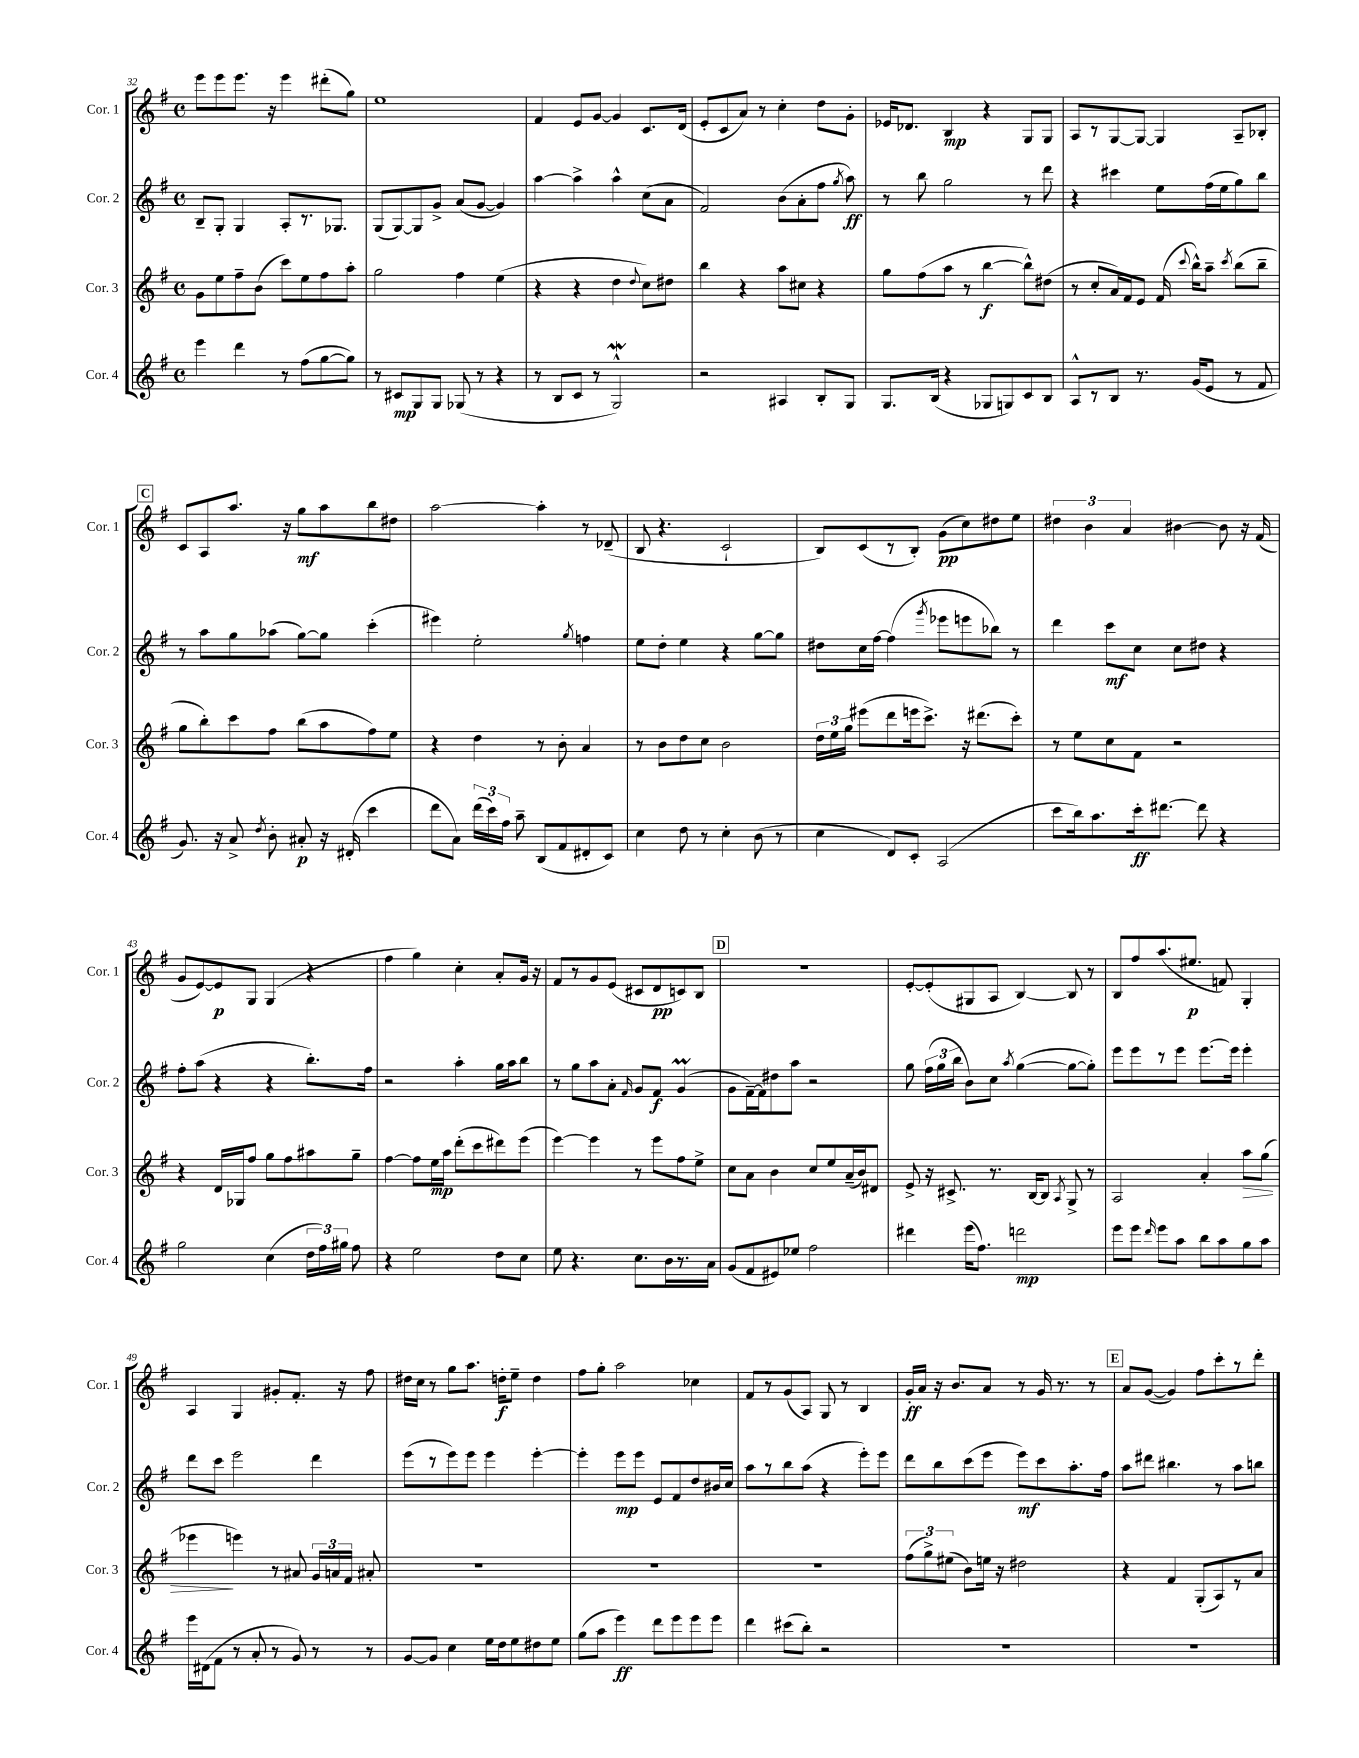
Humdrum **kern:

**kern	**dynam	**kern	**dynam	**kern	**dynam	**kern	**dynam
*part4	*part4	*part3	*part3	*part2	*part2	*part1	*part1
*staff4	*staff4	*staff3	*staff3	*staff2	*staff2	*staff1	*staff1
*I"Cor. 4	*	*I"Cor. 3	*	*I"Cor. 2	*	*I"Cor. 1	*
*I'Cor. 4	*	*I'Cor. 3	*	*I'Cor. 2	*	*I'Cor. 1	*
*clefG2	*	*clefG2	*	*clefG2	*	*clefG2	*
*k[f#]	*	*k[f#]	*	*k[f#]	*	*k[f#]	*
*M4/4	*	*M4/4	*	*M4/4	*	*M4/4	*
*met(c)	*	*met(c)	*	*met(c)	*	*met(c)	*
=32	=32	=32	=32	=32	=32	=32	=32
4eee\	.	8g\L	.	8B~/L	.	8eee\L	.
.	.	8ee\	.	8G'/J	.	8eee\	.
4ddd\	.	8ff#~\	.	4G/	.	8.eee\J	.
.	.	(8b\J	.	.	.	.	.
.	.	.	.	.	.	16r	.
8r	.	8ccc\L)	.	8A'/L	.	4eee\	.
(8ff#\L	.	8ee\	.	8.r	.	.	.
[8gg\	.	8ff#\	.	.	.	(8ddd#X'\L	.
.	.	.	.	8.G-X/J	.	.	.
8gg\J])	.	8aa'\J	.	.	.	8gg\J)	.
=33	=33	=33	=33	=33	=33	=33	=33
8r	.	2gg\	.	(8G/L	.	1ee	.
8c#X/L	mp	.	.	[8G/)	.	.	.
8G/	.	.	.	8G/]	.	.	.
8G/J	.	.	.	8g^/J	.	.	.
(8G-X/	.	4ff#\	.	(8a/L	.	.	.
8r	.	.	.	[8g/J	.	.	.
4r	.	(4ee\	.	4g/])	.	.	.
=34	=34	=34	=34	=34	=34	=34	=34
8r	.	4r	.	[4aa\	.	4f#/	.
8B/L	.	.	.	.	.	.	.
8c/J	.	4r	.	4aa^\]	.	8e/L	.
8r	.	.	.	.	.	[8g/J	.
2Gw^^/)	.	4dd\	.	4aa^^\	.	4g/]	.
.	.	8qqdd/	.	.	.	.	.
.	.	8cc\L)	.	(8cc\L	.	8.c/L	.
.	.	8dd#X\J	.	8a\J	.	.	.
.	.	.	.	.	.	(16d/Jk	.
=35	=35	=35	=35	=35	=35	=35	=35
2r	.	4bb\	.	2f#/)	.	8e'/L	.
.	.	.	.	.	.	8c/	.
.	.	4r	.	.	.	8a/J)	.
.	.	.	.	.	.	8r	.
4A#X/	.	8aa\L	.	(8b\L	.	4cc'\	.
.	.	8cc#X\J	.	8a'\	.	.	.
8B'/L	.	4r	.	8ff#\J	.	8dd\L	.
.	.	.	.	8qgg/	.	.	.
8G/J	.	.	.	8aa\)	ff	8g'\J	.
=36	=36	=36	=36	=36	=36	=36	=36
8.G/L	.	8gg\L	.	8r	.	16e-X/KL	.
.	.	.	.	.	.	8.d-X/J	.
.	.	(8ff#\	.	8bb\	.	.	.
(16B/Jk	.	.	.	.	.	.	.
4r	.	8aa\J	.	2gg\	.	4B/	mp
.	.	8r	.	.	.	.	.
8G-X/L	.	[4bb\	f	.	.	4r	.
8Gn/)	.	.	.	.	.	.	.
8c/	.	8bb^^\L])	.	8r	.	8G/L	.
8B/J	.	(8dd#X\J	.	8ddd\	.	8G/J	.
=37	=37	=37	=37	=37	=37	=37	=37
8A^^/L	.	8r	.	4r	.	8A/L	.
8r	.	8cc'/L	.	.	.	8r	.
8B/J	.	16a/L)	.	4ccc#X\	.	[8G/	.
.	.	16f#/J	.	.	.	.	.
8.r	.	8e/J	.	.	.	8G/J_	.
.	.	(16f#/	.	8ee\L	.	4G/]	.
.	.	8qqccc/	.	.	.	.	.
(16g/KL	.	16bb^^\KL)	.	.	.	.	.
8e/J	.	8aa~\J	.	(16ff#\L	.	.	.
.	.	.	.	16ee\J	.	.	.
.	.	8qccc/	.	.	.	.	.
8r	.	(8bb\L	.	8gg\)	.	8A~/L	.
8f#/	.	8bb~\J	.	8bb\J	.	8B-X'/J	.
!!LO:LB:g=z
!!LO:REH:place=s1:t=C
=38	=38	=38	=38	=38	=38	=38	=38
8.g/)	.	8gg\L	.	8r	.	8c/L	.
.	.	8bb'\)	.	8aa\L	.	8A/	.
16r	.	.	.	.	.	.	.
8a^/	.	8ccc\	.	8gg\	.	8.aa/J	.
8qdd/	.	.	.	.	.	.	.
8b'\	.	8ff#\J	.	(8aa-X\J	.	.	.
.	.	.	.	.	.	16r	.
8a#X'/	p	(8bb\L	.	[8gg\L)	.	8gg\L	mf
16r	.	8aa\	.	8gg\J]	.	8aa\	.
(16d#X'/	.	.	.	.	.	.	.
4ccc\	.	8ff#\)	.	(4ccc'\	.	8bb\	.
.	.	8ee\J	.	.	.	8dd#X\J	.
=39	=39	=39	=39	=39	=39	=39	=39
8ddd\L	.	4r	.	4eee#X\)	.	[2aa\	.
8a\J)	.	.	.	.	.	.	.
(24ddd\LL	.	4dd\	.	2ee'\	.	.	.
24ccc\)	.	.	.	.	.	.	.
24ff#\JJ	.	.	.	.	.	.	.
8aa~\	.	.	.	.	.	.	.
(8B/L	.	8r	.	.	.	4aa'\]	.
8f#/	.	8b'\	.	.	.	.	.
.	.	.	.	8qgg/	.	.	.
8d#X'/	.	4a/	.	4ffn\	.	8r	.
8c/J)	.	.	.	.	.	(8d-X~/	.
=40	=40	=40	=40	=40	=40	=40	=40
4cc\	.	8r	.	8ee\L	.	8B/	.
.	.	8b\L	.	8dd'\J	.	4.r	.
8dd\	.	8dd\	.	4ee\	.	.	.
8r	.	8cc\J	.	.	.	.	.
4cc'\	.	2b\	.	4r	.	2c`/	.
(8b\	.	.	.	[8gg\L	.	.	.
8r	.	.	.	8gg\J]	.	.	.
=41	=41	=41	=41	=41	=41	=41	=41
4cc\	.	24dd\LL	.	8dd#X\L	.	8B/L)	.
.	.	24ee\	.	.	.	.	.
.	.	24gg\JJ	.	.	.	.	.
.	.	(8eee#X\L	.	16cc\L	.	(8c/	.
.	.	.	.	[16ff#\JJ	.	.	.
8d/L)	.	8ddd\	.	(4ff#\]	.	8r	.
8c'/J	.	16eeen\k	.	.	.	8B'/J)	.
.	.	8.ccc^\J)	.	.	.	.	.
.	.	.	.	8qggg/	.	.	.
(2A/	.	.	.	8eee-X\L	.	(8g\L	pp
.	.	16r	.	8eeen\	.	8cc\)	.
.	.	(8.ddd#X\L	.	.	.	.	.
.	.	.	.	8bb-X\J)	.	8dd#X\	.
.	.	8ccc'\J)	.	8r	.	8ee\J	.
=42	=42	=42	=42	=42	=42	=42	=42
8ccc\L	.	8r	.	4ddd\	.	6dd#X\	.
16bb\k)	.	8ee\L	.	.	.	.	.
.	.	.	.	.	.	6b\	.
8.aa\	.	.	.	.	.	.	.
.	.	8cc\	.	8ccc\L	mf	.	.
.	.	.	.	.	.	6a/	.
16ccc'\k	ff	8f#\J	.	8cc\J	.	.	.
[8.ddd#X\J	.	.	.	.	.	.	.
.	.	2r	.	8cc\L	.	[4b#X\	.
8ddd#\]	.	.	.	8dd#X\J	.	.	.
4r	.	.	.	4r	.	8b#\]	.
.	.	.	.	.	.	16r	.
.	.	.	.	.	.	(16f#/	.
!!LO:LB:g=z
=43	=43	=43	=43	=43	=43	=43	=43
2gg\	.	4r	.	8ff#'\L	.	8g/L	.
.	.	.	.	(8aa\J	.	[8e/)	.
.	.	16d/LL	.	4r	.	8e/]	p
.	.	16G-X/J	.	.	.	.	.
.	.	8ff#/J	.	.	.	8G/J	.
(4cc\	.	8gg\L	.	4r	.	(4G/	.
.	.	8ff#\	.	.	.	.	.
24dd\LL	.	8aa#X\	.	8.bb'\L)	.	4r	.
24ff#\)	.	.	.	.	.	.	.
24gg#X\JJ	.	.	.	.	.	.	.
8ff#\	.	8gg~\J	.	.	.	.	.
.	.	.	.	16ff#\Jk	.	.	.
=44	=44	=44	=44	=44	=44	=44	=44
4r	.	[4ff#\	.	2r	.	4ff#\	.
2ee\	.	8ff#\L]	.	.	.	4gg\)	.
.	.	16ee\L	mp	.	.	.	.
.	.	16aa\JJ	.	.	.	.	.
.	.	(8ddd'\L	.	4aa'\	.	4cc'\	.
.	.	8ccc\	.	.	.	.	.
8dd\L	.	8ddd#X\)	.	16gg\LL	.	8a'/L	.
.	.	.	.	16aa\J	.	.	.
8cc\J	.	(8eee\J	.	8bb\J	.	16g/Jk	.
.	.	.	.	.	.	16r	.
=45	=45	=45	=45	=45	=45	=45	=45
8ee\	.	[4eee\)	.	8r	.	8f#/L	.
4.r	.	.	.	8gg\L	.	8r	.
.	.	4eee\]	.	8aa\	.	8g/	.
.	.	.	.	8a'\J	.	(8e/J	.
.	.	.	.	16qqf#/	.	.	.
8.cc\L	.	8r	.	8g/L	.	8c#X/L	.
.	.	8eee\L	.	8f#/J	f	8d/	pp
16b\L	.	.	.	.	.	.	.
8.r	.	8ff#\	.	(4gM/	.	8cn/)	.
.	.	8ee^\J	.	.	.	8B/J	.
16a\JJ	.	.	.	.	.	.	.
!!LO:REH:place=s1:t=D
=46	=46	=46	=46	=46	=46	=46	=46
(8g/L	.	8cc\L	.	8g\L	.	1r	.
8f#/	.	8a\J	.	[16f#~\L)	.	.	.
.	.	.	.	16f#\J]	.	.	.
8e#X/)	.	4b\	.	8dd#X\	.	.	.
8ee-X/J	.	.	.	8aa\J	.	.	.
2ff#\	.	8cc/L	.	2r	.	.	.
.	.	8ee/	.	.	.	.	.
.	.	(16a~/L	.	.	.	.	.
.	.	16b/J)	.	.	.	.	.
.	.	8d#X/J	.	.	.	.	.
=47	=47	=47	=47	=47	=47	=47	=47
4ddd#X\	.	8e^/	.	8gg\	.	[8e'/L	.
.	.	16r	.	(24ff#\LL	.	(8e'/]	.
.	.	.	.	24gg\	.	.	.
.	.	8.c#X^/	.	.	.	.	.
.	.	.	.	24bb\JJ	.	.	.
(16eee\KL	.	.	.	8b\L)	.	8G#X/	.
8.ff#\J)	.	.	.	.	.	.	.
.	.	8.r	.	8cc\J	.	8A/J	.
.	.	.	.	8qaa/	.	.	.
2dddn\	mp	.	.	([4gg\	.	[4B/)	.
.	.	[16B/KL	.	.	.	.	.
.	.	8B/J]	.	.	.	.	.
.	.	8qA/	.	.	.	.	.
.	.	8G^/	.	8gg\L_	.	8B/]	.
.	.	8r	.	8gg'\J])	.	8r	.
=48	=48	=48	=48	=48	=48	=48	=48
8eee\L	.	2A/	.	8eee\L	.	8B/L	.
8eee\J	.	.	.	8eee\	.	8ff#/	.
16qqddd/	.	.	.	.	.	.	.
8eee\L	.	.	.	8r	.	(8.aa/	.
8aa\J	.	.	.	8eee\J	.	.	.
.	.	.	.	.	.	8.ee#X/J	p
8bb\L	.	4a'/	.	[8.eee\L	.	.	.
8aa\	.	.	.	.	.	8fn/)	.
.	.	.	.	16eee\Jk]	.	.	.
!	!	!	!LO:HP:b	!	!	!	!
8gg\	.	8aa\L	>	4eee'\	.	4G'/	.
8aa\J	.	(8gg\J	.	.	.	.	.
!!LO:LB:g=z
=49	=49	=49	=49	=49	=49	=49	=49
16eee\LL	.	4eee-X\	.	8ddd\L	.	4A/	.
(16d#X\J	.	.	.	.	.	.	.
8f#\J	.	.	.	8ccc\J	.	.	.
8r	.	4eeen\)	]	2eee\	.	4G/	.
8a'/	.	.	.	.	.	.	.
8r	.	8r	.	.	.	8g#X'/L	.
8g/)	.	8a#X/	.	.	.	8.f#'/J	.
8r	.	24g/LL	.	4ddd\	.	.	.
.	.	24an/	.	.	.	.	.
.	.	.	.	.	.	16r	.
.	.	24f#/JJ	.	.	.	.	.
8r	.	8a#X'/	.	.	.	8ff#\	.
=50	=50	=50	=50	=50	=50	=50	=50
[8g/L	.	1r	.	(8eee\L	.	16dd#X\LL	.
.	.	.	.	.	.	16cc\JJ	.
8g/J]	.	.	.	8r	.	8r	.
4cc\	.	.	.	8eee\)	.	8gg\L	.
.	.	.	.	8eee\J	.	8.aa\J	.
16ee\LL	.	.	.	4eee\	.	.	.
16dd\J	.	.	.	.	.	16ddn'\KL	f
8ee\	.	.	.	.	.	8ee~\J	.
8dd#X\	.	.	.	[4eee'\	.	4dd\	.
8ee\J	.	.	.	.	.	.	.
=51	=51	=51	=51	=51	=51	=51	=51
(8gg\L	.	1r	.	4eee'\]	.	8ff#\L	.
8aa\J	.	.	.	.	.	8gg'\J	.
4eee\)	ff	.	.	8eee\L	mp	2aa\	.
.	.	.	.	8eee\J	.	.	.
8ddd\L	.	.	.	8e/L	.	.	.
8eee\	.	.	.	8f#/	.	.	.
8eee\	.	.	.	8dd/	.	4cc-X\	.
8eee\J	.	.	.	16b#X/L	.	.	.
.	.	.	.	16cc/JJ	.	.	.
=52	=52	=52	=52	=52	=52	=52	=52
4ddd\	.	1r	.	8aa\L	.	8f#/L	.
.	.	.	.	8r	.	8r	.
(8ccc#X\L	.	.	.	8bb\	.	(8g/	.
8bb'\J)	.	.	.	(8aa\J	.	8A/J)	.
2r	.	.	.	4r	.	8G/	.
.	.	.	.	.	.	8r	.
.	.	.	.	8eee'\L)	.	4B/	.
.	.	.	.	8eee\J	.	.	.
=53	=53	=53	=53	=53	=53	=53	=53
1r	.	(12ff#\L	.	8ddd\L	.	16g'/LL	ff
.	.	.	.	.	.	16a/JJ	.
.	.	12gg^\)	.	.	.	.	.
.	.	.	.	8bb\	.	16r	.
.	.	(12ee#X\J	.	.	.	.	.
.	.	.	.	.	.	8.b/L	.
.	.	8b\L)	.	(8ccc\	.	.	.
.	.	16een\Jk	.	8eee\J	.	8a/J	.
.	.	16r	.	.	.	.	.
.	.	2dd#X\	.	8eee\L)	mf	8r	.
.	.	.	.	8ccc\	.	16g/	.
.	.	.	.	.	.	8.r	.
.	.	.	.	8.aa'\	.	.	.
.	.	.	.	.	.	8r	.
.	.	.	.	16ff#\Jk	.	.	.
!!LO:REH:place=s1:t=E
=54	=54	=54	=54	=54	=54	=54	=54
1r	.	4r	.	8aa\L	.	8a/L	.
.	.	.	.	8ddd#X\J	.	([8g/J	.
.	.	4f#/	.	4.bb#X\	.	4g/])	.
.	.	(8G'/L	.	.	.	8ff#\L	.
.	.	8A/)	.	8r	.	8ccc'\	.
.	.	8r	.	8aa\L	.	8r	.
.	.	8a/J	.	8bbn\J	.	8ddd'\J	.
==	==	==	==	==	==	==	==
*-	*-	*-	*-	*-	*-	*-	*-
